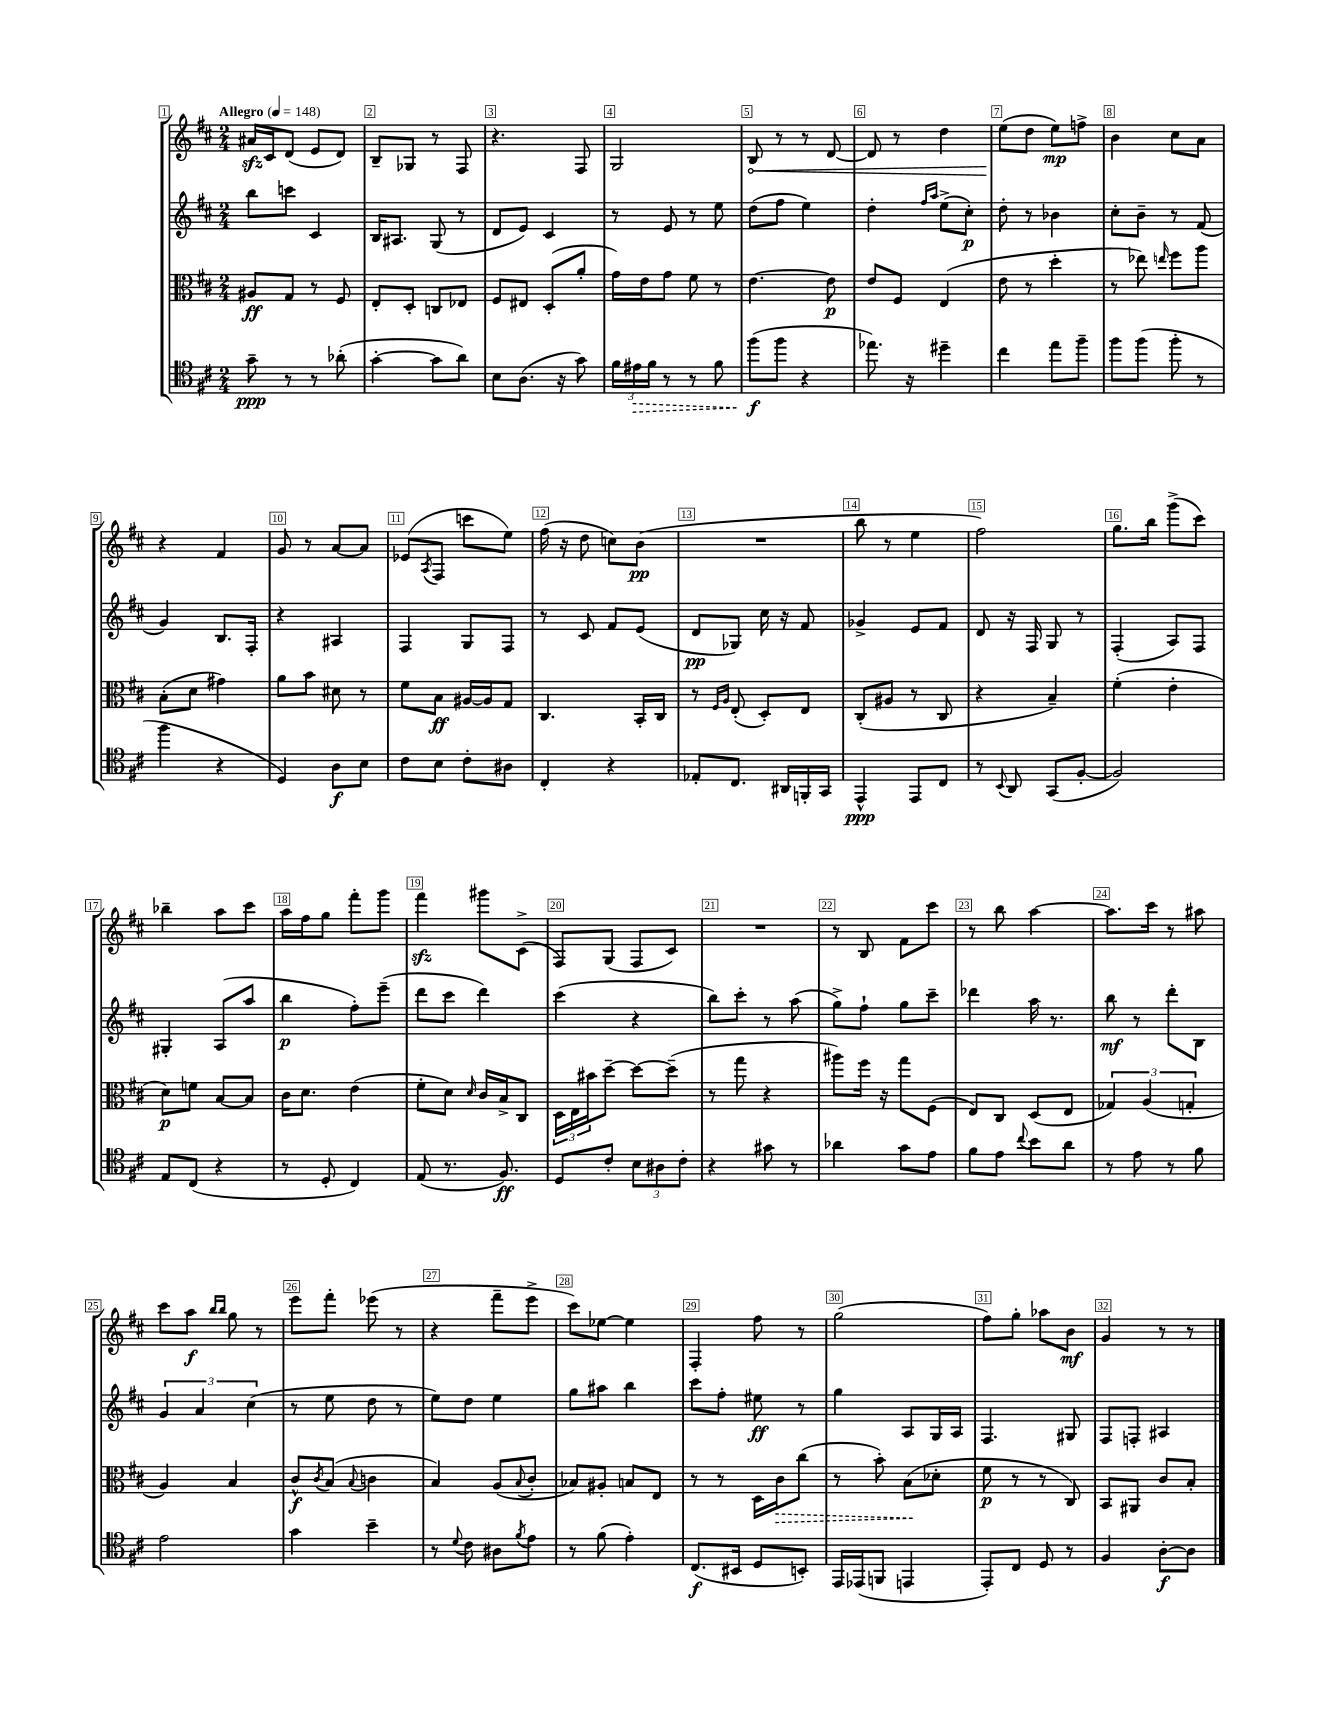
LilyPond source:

<<
\new StaffGroup <<
\new Staff = "s0" {
    \clef treble \key d \major \numericTimeSignature \time 2/4 \tempo "Allegro" 4 = 148
    ais'16\sfz cis'16 d'8( e'8 d'8) |
    b8-- ges8 r8 fis8 |
    r4. fis8 |
    g2 |
    \once \override Hairpin.circled-tip = ##t b8\< r8 r8 d'8~ |
    d'8 r8 d''4 |
    e''8\!( d''8 e''8\mp) f''8-> |
    b'4 cis''8 a'8 |
    r4 fis'4 |
    g'8 r8 a'8~ a'8 |
    ees'8( \acciaccatura { a8 } fis8 c'''8 e''8) |
    fis''16( r16 d''8 c''8) b'8\pp( |
    R2 |
    b''8 r8 e''4 |
    fis''2) |
    g''8. b''16 g'''8->( cis'''8) |
    bes''4-- a''8 cis'''8 |
    a''16 fis''16 g''8 fis'''8-. g'''8 |
    fis'''4\sfz gis'''8 cis'8->( |
    fis8) g8( fis8 cis'8) |
    R2 |
    r8 b8 fis'8 cis'''8 |
    r8 b''8 a''4~ |
    a''8. cis'''16 r8 ais''8 |
    cis'''8 a''8\f \grace { b''16 b''16 } g''8 r8 |
    e'''8 fis'''8-. ees'''8( r8 |
    r4 fis'''8-- e'''8-> |
    cis'''8) ees''8~ ees''4 |
    fis4-. fis''8 r8 |
    g''2( |
    fis''8) g''8-. aes''8 b'8\mf |
    g'4 r8 r8 \bar "|." |
}
\new Staff = "s1" {
    \clef treble \key d \major \numericTimeSignature \time 2/4
    b''8 c'''8 cis'4 |
    b16 ais8. g8( r8 |
    d'8 e'8) cis'4 |
    r8 e'8 r8 e''8 |
    d''8( fis''8 e''4) |
    d''4-. \grace { fis''16 a''16 } e''8->( cis''8-.\p) |
    d''8-. r8 bes'4 |
    cis''8-. b'8-- r8 fis'8( |
    g'4) b8. fis16-. |
    r4 ais4 |
    fis4 g8 fis8 |
    r8 cis'8 fis'8 e'8( |
    d'8\pp ges8) cis''16 r16 fis'8 |
    ges'4-> e'8 fis'8 |
    d'8 r16 fis16 g8 r8 |
    fis4-.( a8) fis8 |
    gis4-. a8( a''8 |
    b''4\p fis''8-.) e'''8--( |
    d'''8 cis'''8 d'''4) |
    cis'''4( r4 |
    b''8) cis'''8-. r8 a''8( |
    g''8->) fis''8-! g''8 cis'''8-- |
    des'''4 a''16 r8. |
    b''8\mf r8 d'''8-. b8 |
    \tuplet 3/2 { g'4 a'4 cis''4( } |
    r8 e''8 d''8 r8 |
    e''8) d''8 e''4 |
    g''8 ais''8 b''4 |
    cis'''8 fis''8-. eis''8\ff r8 |
    g''4 a8 g16 a16 |
    fis4. gis8 |
    fis8 f8-. ais4 \bar "|." |
}
\new Staff = "s2" {
    \clef alto \key d \major \numericTimeSignature \time 2/4
    ais8\ff g8 r8 fis8 |
    e8-. d8-. c8 ees8 |
    fis8 eis8 d8-.( a'8-. |
    g'16) e'16 g'8 fis'8 r8 |
    e'4.~ e'8\p |
    e'8 fis8 e4( |
    e'8 r8 d''4-. |
    r8 ees''8) \grace { e''16 } fis''8 a''8 |
    b8-.( d'8 gis'4) |
    a'8 b'8 dis'8 r8 |
    fis'8 b8\ff ais16~ ais16 g8 |
    cis4. b,16-. cis16 |
    r8 \grace { fis16 a16 } e8-.( d8-.) e8 |
    cis8-.( ais8 r8 cis8 |
    r4 b4--) |
    fis'4-.( e'4-. |
    d'8\p) f'8 b8~ b8 |
    cis'16 d'8. e'4( |
    fis'8-. d'8) \grace { d'16 } cis'16 b16-> cis8 |
    \tuplet 3/2 { d16 e16 bis'16 } d''8~-- d''8~ d''8--( |
    r8 g''8 r4 |
    ais''8) fis''16 r16 g''8 fis8( |
    e8) cis8 d8( e8 |
    \tuplet 3/2 { ges4) a4( g4-. } |
    a4) b4 |
    cis'8-^\f \acciaccatura { cis'8 } b8( \appoggiatura { b8 } c'4 |
    b4) a8( \appoggiatura { b8 } cis'8-. |
    bes8) ais8-. b8 e8 |
    r8 r8 d16 \once \override Hairpin.style = #'dashed-line cis'16\> cis''8( |
    r8 b'8-.) b8\!( des'8-. |
    fis'8\p r8 r8 cis8) |
    b,8 ais,8 cis'8 b8-. \bar "|." |
}
\new Staff = "s3" {
    \clef tenor \key d \major \numericTimeSignature \time 2/4
    g'8--\ppp r8 r8 aes'8-.( |
    g'4~-. g'8 a'8) |
    b8 a8.( r16 g'8) |
    \tuplet 3/2 { fis'16 \once \override Hairpin.style = #'dashed-line eis'16\> fis'16 } r8 r8 fis'8 |
    fis''8\f\!( fis''8 r4 |
    ees''8.) r16 dis''4-- |
    cis''4 e''8 fis''8-- |
    fis''8 fis''8( fis''8-. r8 |
    fis''4 r4 |
    d4) a8\f b8 |
    cis'8 b8 cis'8-. ais8 |
    cis4-. r4 |
    ees8-. cis8. ais,16 f,16-. g,16 |
    e,4-^\ppp e,8 cis8 |
    r8 \appoggiatura { b,8 } a,8 g,8( fis8~-. |
    fis2) |
    e8 cis8( r4 |
    r8 d8-. cis4) |
    e8( r8. fis8.\ff) |
    d8 cis'8-. \tuplet 3/2 { b8 ais8 cis'8-. } |
    r4 gis'8 r8 |
    aes'4 g'8 e'8 |
    fis'8 e'8 \appoggiatura { cis''8 } b'8 a'8 |
    r8 e'8 r8 fis'8 |
    e'2 |
    g'4 b'4-- |
    r8 \appoggiatura { d'8 } cis'8 ais8 \acciaccatura { fis'8 } e'8 |
    r8 fis'8( e'4-.) |
    cis8.\f( bis,16 d8 b,8-.) |
    e,16 ees,16( f,8 e,4 |
    e,8-.) cis8 d8 r8 |
    fis4 a8~-.\f a8 \bar "|." |
}
>>
>>
\layout { \context { \Score \override BarNumber.break-visibility = ##(#f #t #t) barNumberVisibility = #all-bar-numbers-visible \override BarNumber.stencil = #(make-stencil-boxer 0.1 0.3 ly:text-interface::print) } }
